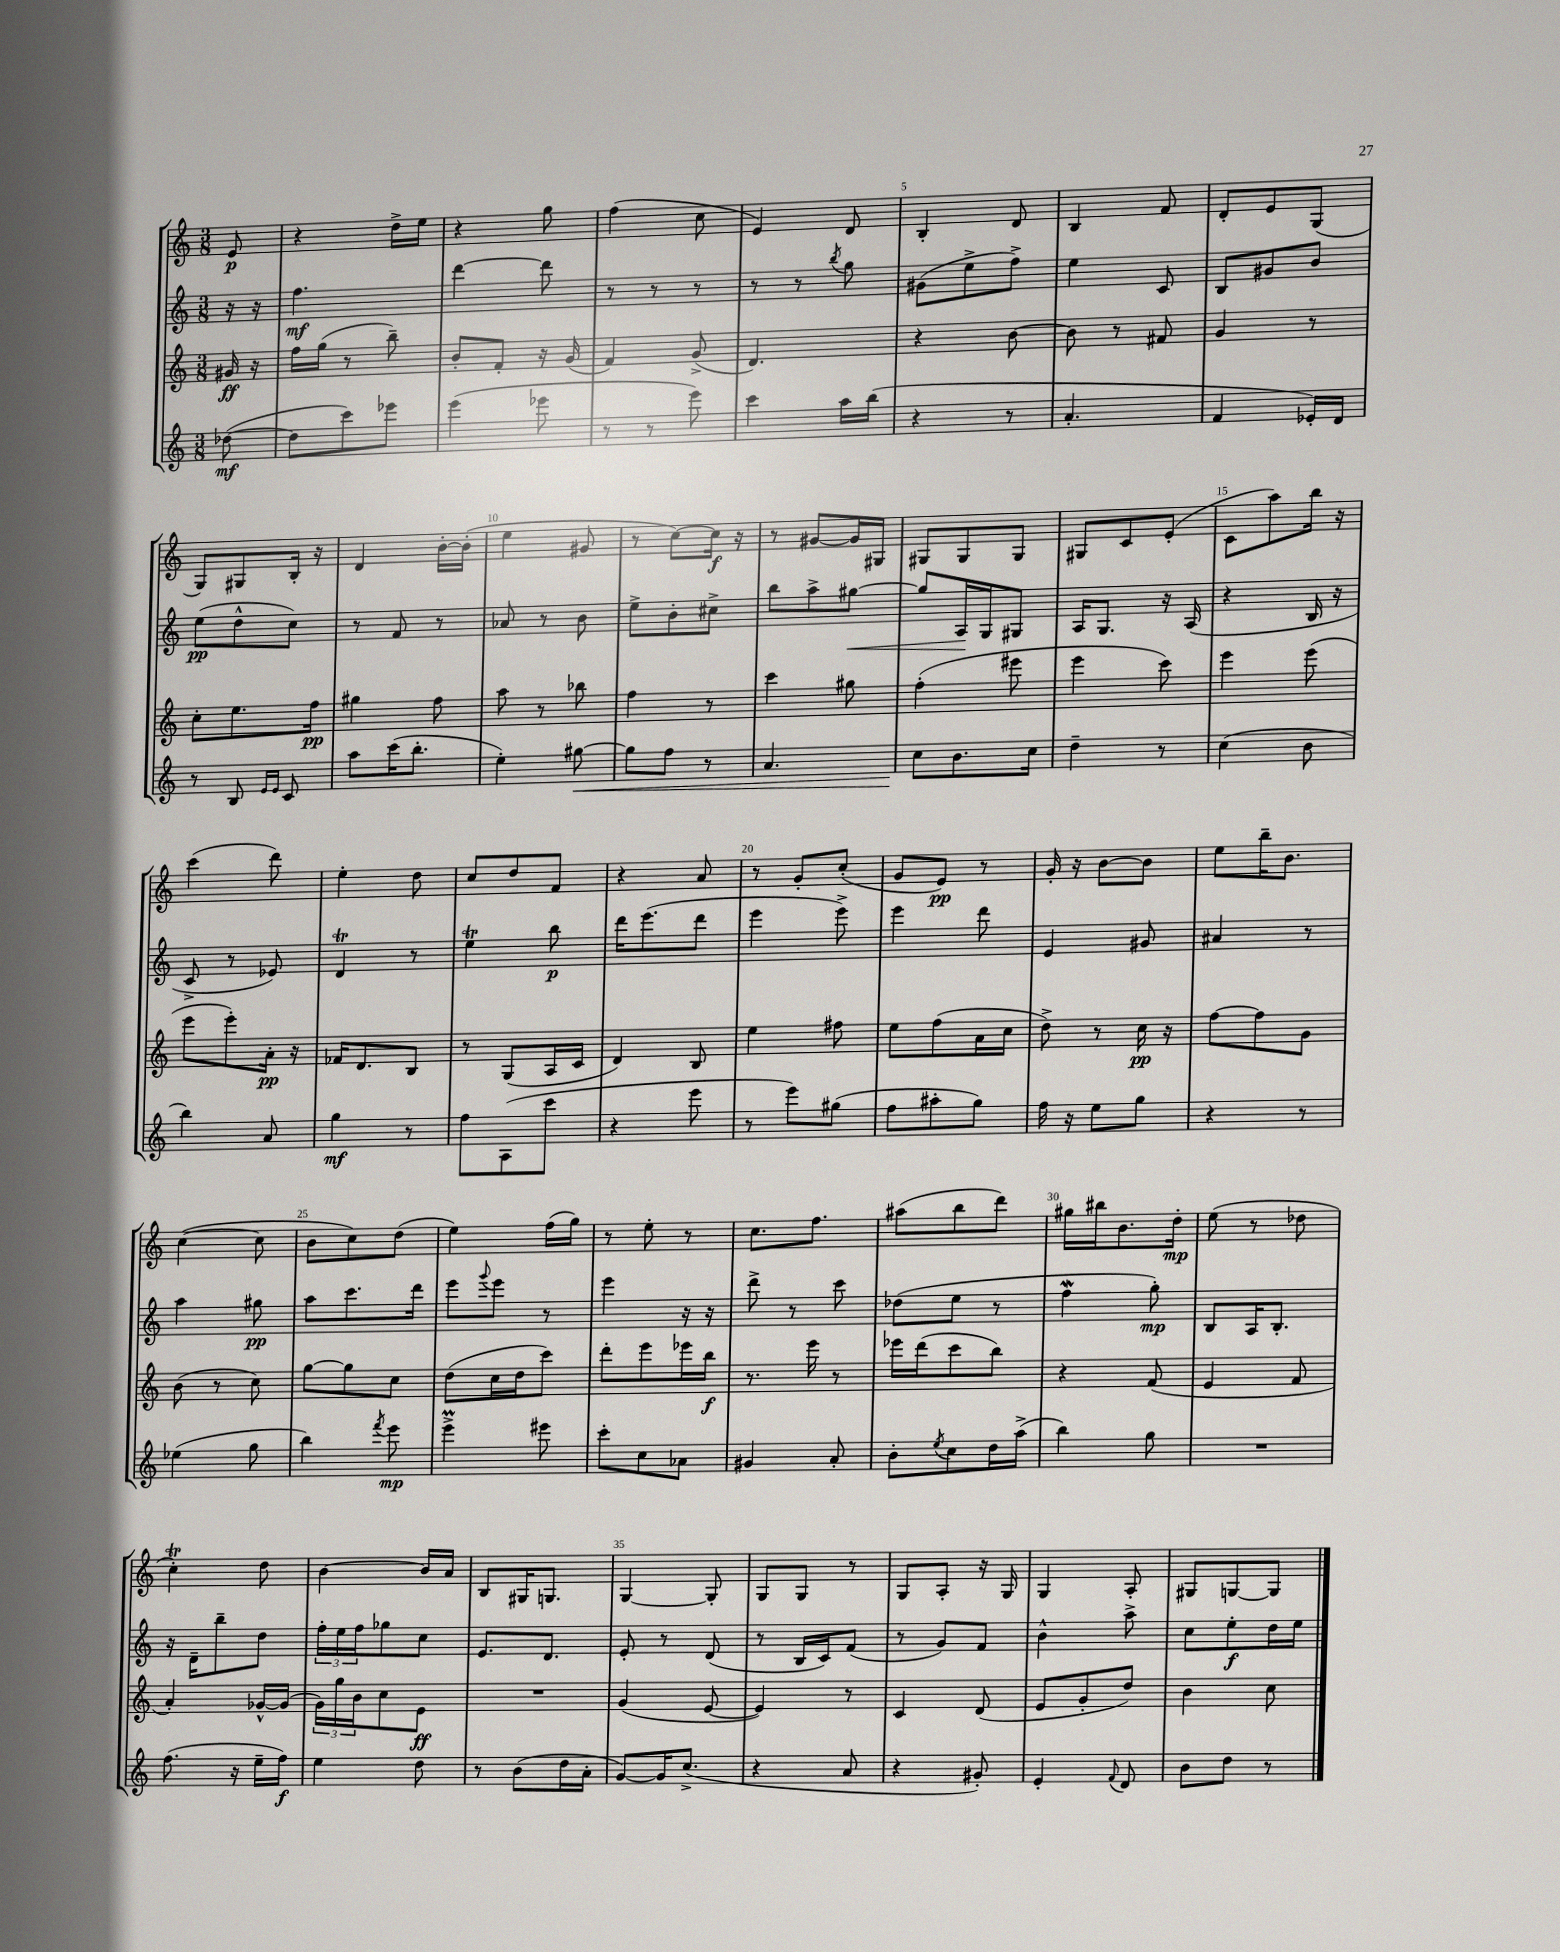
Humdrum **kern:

**kern	**kern	**kern	**kern
*staff4	*staff3	*staff2	*staff1
*clefG2	*clefG2	*clefG2	*clefG2
*k[]	*k[]	*k[]	*k[]
*M3/8	*M3/8	*M3/8	*M3/8
([8dd-	16g#	16r	8e
.	16r	16r	.
=	=	=	=
8dd-]	16ff	4.ff	4r
.	(16gg	.	.
8ccc)	8r	.	.
8eee-	8bb~)	.	16dd^
.	.	.	16ee
=	=	=	=
(4eee	8b'	[4ddd	4r
.	8f'	.	.
8eee-	16r	8ddd]	8gg
.	(16g	.	.
=	=	=	=
8r	4f)	8r	(4ff
8r	.	8r	.
8eee)	(8g^	8r	8cc
=	=	=	=
4ccc	4.d)	8r	4e)
.	.	8r	.
.	.	8qbb	.
16aa	.	8gg	8d
(16bb	.	.	.
=	=	=	=
4r	4r	(8g#	4B'
.	.	8ee^	.
8r	[8b	8ff^)	8d
=	=	=	=
4.a'	8b]	4ee	4B
.	8r	.	.
.	8f#	8c	8f
=	=	=	=
4f	4g	8B	8d'
.	.	8g#	8e
16e-')	8r	8b	(8G
16d	.	.	.
=	=	=	=
8r	8cc'	(8ee	8G)
8B	8.ee	8dd^^	8G#
16qqe	.	.	.
16qqe	.	.	.
8c	.	8cc)	16B'
.	16ff	.	16r
=	=	=	=
8aa	4gg#	8r	4d
(16ccc	.	8f	.
8.bb'	.	.	.
.	8ff	8r	[16b'
.	.	.	(16b']
=	=	=	=
4ee')	8aa	8a-	4ee
.	8r	8r	.
[8gg#	8bb-	8b	8g#
=	=	=	=
8gg#]	4ff	8ee^	8r
8ff	.	8b'	[8cc)
8r	8r	8cc#^	16cc]
.	.	.	16r
=	=	=	=
4.a	4ccc	8bb	8r
.	.	8aa^	[8g#
.	8gg#	[8gg#	16g#]
.	.	.	16G#
=	=	=	=
8cc	(4ff'	8gg#]	8G#
8.b	.	16A	8G#
.	.	16G	.
.	8eee#	8G#	8G#
16cc	.	.	.
=	=	=	=
4dd~	4eee	16A	8G#
.	.	8.G	.
.	.	.	8c
8r	8ccc)	16r	(8e'
.	.	(16A	.
=	=	=	=
(4cc	4eee	4r	8c
.	.	.	8aa)
8b	(8eee	16B	16bb
.	.	16r	16r
=	=	=	=
4bb)	8eee	8c^	(4ccc
.	8eee')	8r	.
8a	16a'	8e-)	8ddd)
.	16r	.	.
=	=	=	=
4gg	16f-	4d	4ee'
.	8.d	.	.
8r	8B	8r	8dd
=	=	=	=
8ff	8r	4ee	8cc
(8A	(8G	.	8dd
8ccc	16A	8bb	8f
.	16c	.	.
=	=	=	=
4r	4d)	16ddd	4r
.	.	(8.eee	.
8eee	8B	8ddd	8a
=	=	=	=
8r	4ee	4eee	8r
8eee)	.	.	8g'
(8gg#	8ff#	8eee^)	(8cc'
=	=	=	=
8ff	8ee	4eee	8g
8aa#'	(8ff	.	8e)
8gg)	16a	8ddd	8r
.	16cc	.	.
=	=	=	=
16ff	8dd^)	4e	16g'
16r	.	.	16r
8ee	8r	.	[8b
8gg	16cc	8g#	8b]
.	16r	.	.
=	=	=	=
4r	[8ff	4a#	8ee
.	8ff]	.	16bb~
.	.	.	8.b
8r	8g	8r	.
=	=	=	=
(4ee-	(8b	4aa	([4cc
.	8r	.	.
8gg	8cc)	8gg#	8cc]
=	=	=	=
4bb)	[8gg	8aa	8b
.	8gg]	8.ccc	8cc)
8qfff	.	.	.
8eee	8cc	.	(8dd
.	.	16ddd	.
=	=	=	=
4eee^	(8dd	8eee	4ee)
.	.	8qqggg	.
.	16cc	8eee	.
.	16dd	.	.
8eee#	8ccc)	8r	(16ff
.	.	.	16gg)
=	=	=	=
8ccc'	8ddd'	4eee	8r
8cc	8eee	.	8ee'
8a-	16eee-	16r	8r
.	16bb	16r	.
=	=	=	=
4g#	8.r	8ddd^	8.cc
.	.	8r	.
.	16eee	.	8.ff
8a'	8r	8ccc	.
=	=	=	=
8b'	16eee-	(8dd-	(8aa#
.	(16ddd	.	.
8qee	.	.	.
8cc	8ccc	8ee	8bb
16dd	8bb)	8r	8ddd)
(16aa^	.	.	.
=	=	=	=
4bb)	4r	4ff	16gg#
.	.	.	16bb#
.	.	.	8.b
8gg	(8f	8gg')	.
.	.	.	16dd'
=	=	=	=
4.r	4e	8B	(8ee
.	.	16A	8r
.	.	8.B'	.
.	8f	.	8dd-
=	=	=	=
(8.ff	4a')	16r	4cc')
.	.	16d~	.
.	.	8bb~	.
16r	.	.	.
16ee~	[16g-^^	8dd	8dd
16ff)	(16g-]	.	.
=	=	=	=
4ee	24g)	24ff'	[4b
.	24gg	24ee	.
.	24b	24ff	.
.	8cc	8gg-	.
8dd	8e	8cc	16b]
.	.	.	16a
=	=	=	=
8r	4.r	8.e	8B
(8b	.	.	16G#
.	.	8.d	8.G
16dd	.	.	.
16a'	.	.	.
=	=	=	=
[8g)	(4g	8e'	[4G
16g]	.	8r	.
(8.cc^	.	.	.
.	[8e	(8d	8G']
=	=	=	=
4r	4e])	8r	8G
.	.	16B	8G
.	.	16c)	.
8a	8r	(8f	8r
=	=	=	=
4r	4c	8r	8G
.	.	8g)	8A'
8g#')	(8d	8f	16r
.	.	.	16G
=	=	=	=
4e'	8e	4b^^	4G
.	8g'	.	.
8qqf	.	.	.
8d	8dd)	8aa^	8A'
=	=	=	=
8b	4b	8cc	8G#
8dd	.	8ee'	[8G
8r	8cc	16dd	8G]
.	.	16ee	.
==	==	==	==
*-	*-	*-	*-
